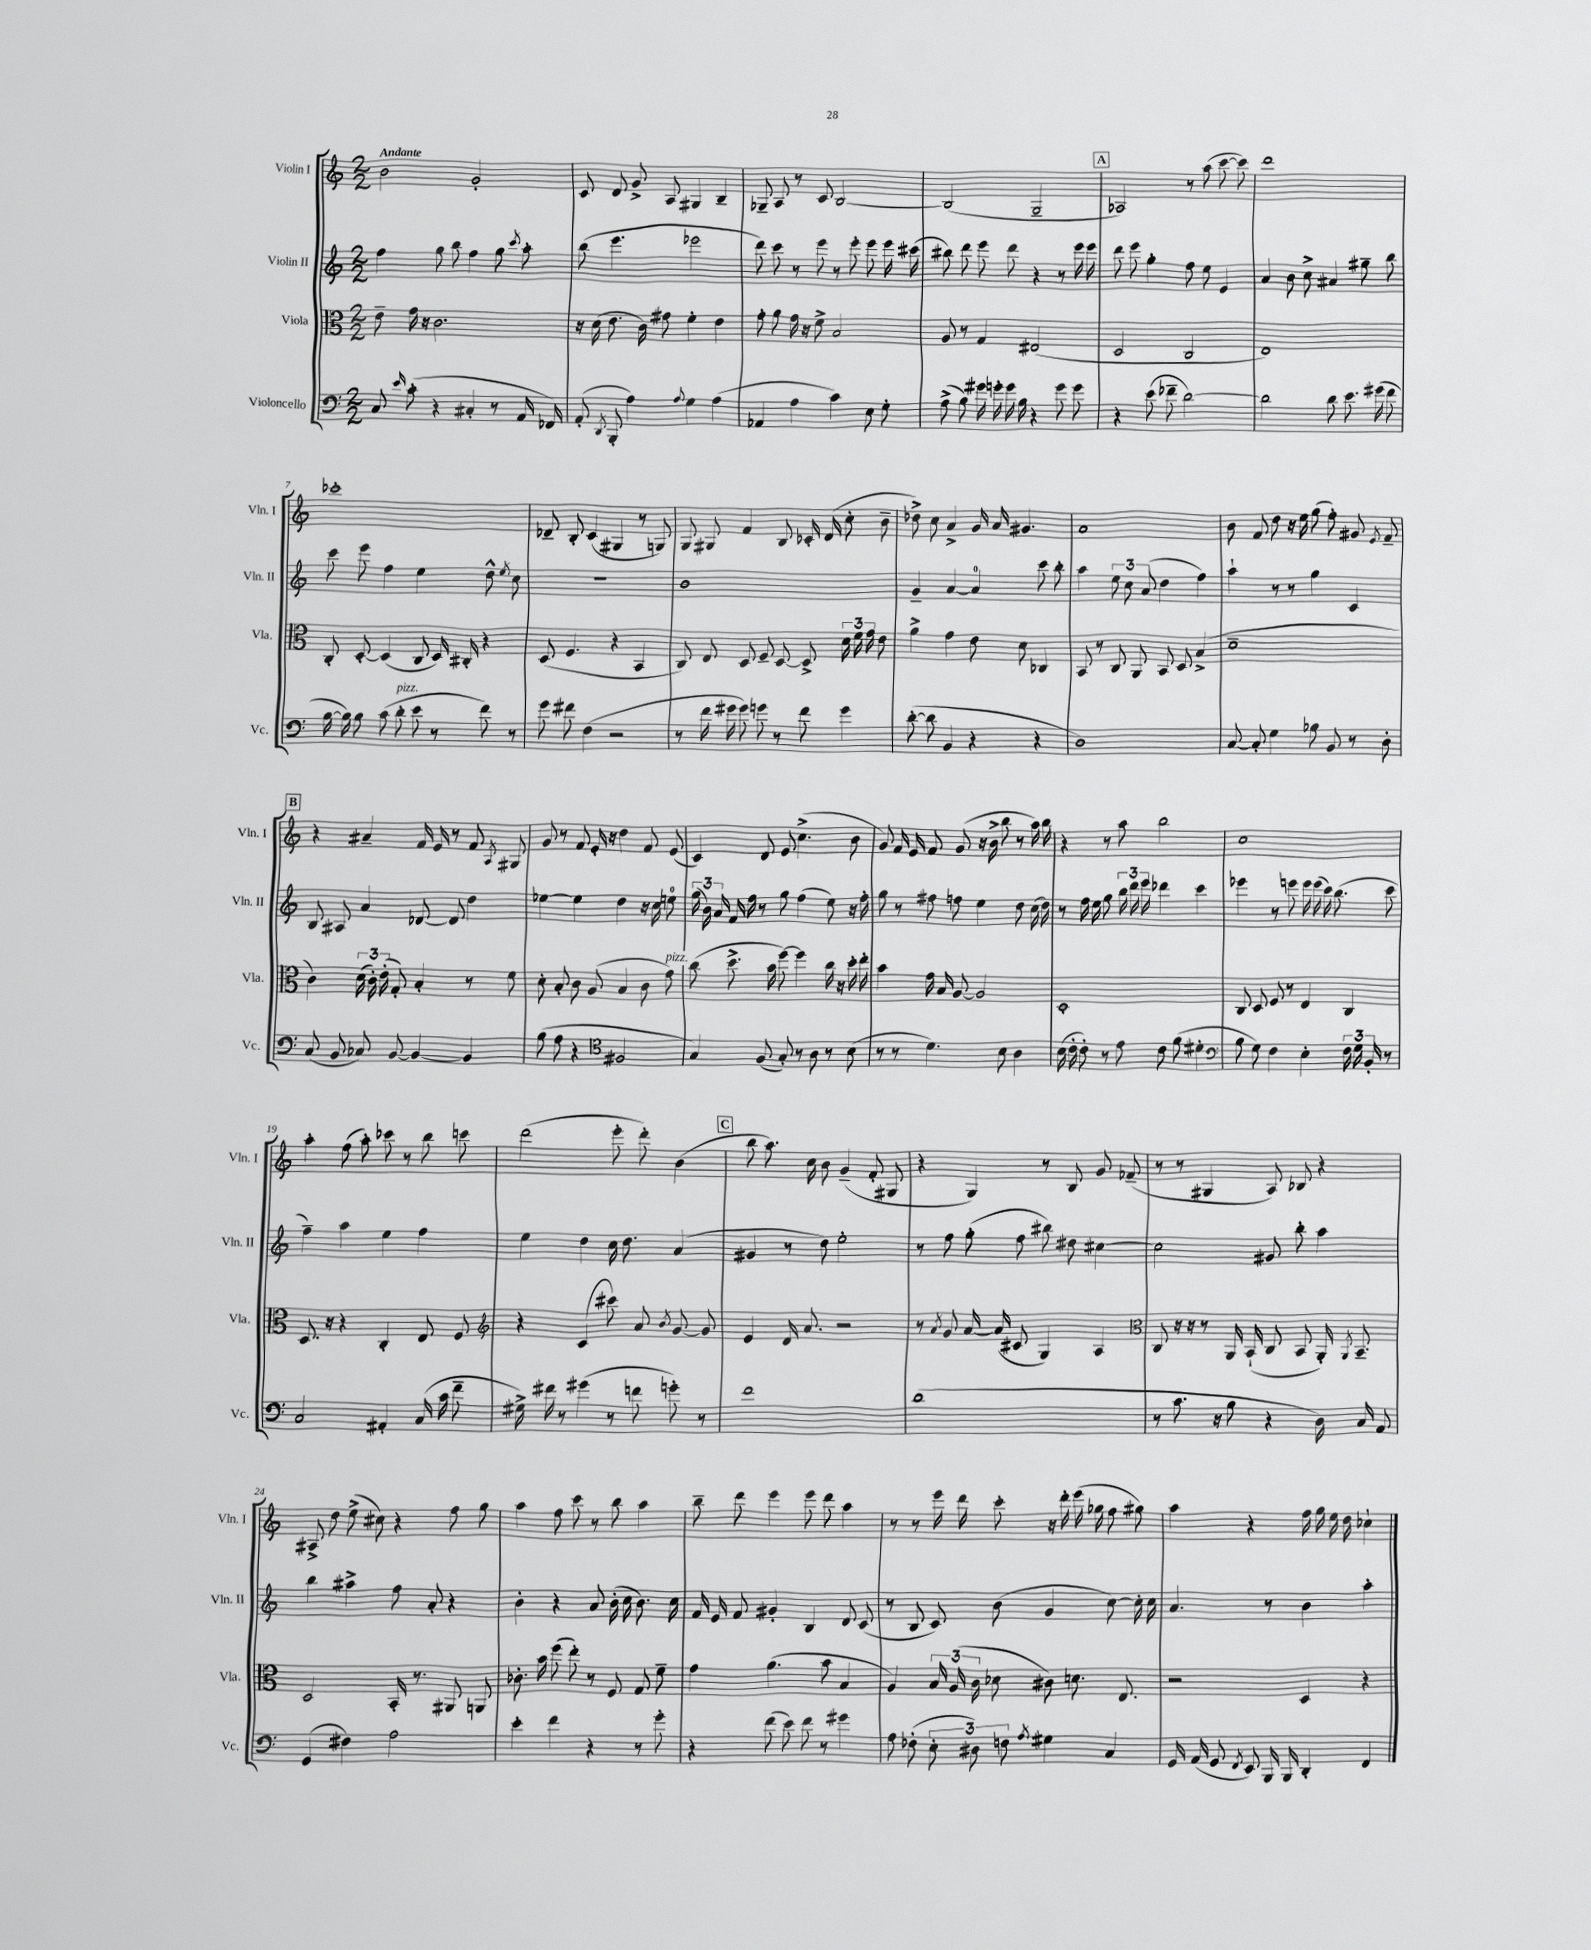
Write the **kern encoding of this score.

**kern	**kern	**kern	**kern
*part4	*part3	*part2	*part1
*staff4	*staff3	*staff2	*staff1
*I"Violoncello	*I"Viola	*I"Violin II	*I"Violin I
*I'Vc.	*I'Vla.	*I'Vln. II	*I'Vln. I
*clefF4	*clefC3	*clefG2	*clefG2
*k[]	*k[]	*k[]	*k[]
*M2/2	*M2/2	*M2/2	*M2/2
=1	=1	=1	=1
!	!	!	!LO:TX:a:B:t=Andante
8C/	8e~\	4ff\	2b\
16qqe/	.	.	.
(8c'\	16g\	.	.
.	16r	.	.
4r	2.c\	8gg\	.
.	.	8bb\	.
4C#X'/	.	4ff\	2g'/
8r	.	8gg\	.
.	.	8qccc/	.
16AA/	.	8aa'\	.
16FF-X/)	.	.	.
=2	=2	=2	=2
(8AA'/	16r	(8bb\	8c/
.	(16d\	.	.
8qDD/	.	.	.
8BBB'/	8.e\	4.eee\	8d/
4A\)	.	.	8g^/
.	16c\)	.	.
.	8g#X\	.	8A/
8qqA/	.	.	.
4G\	4f'\	2eee-X\	4G#X/
(4A\	4e\	.	4B~/
=3	=3	=3	=3
4AA-X/	8g'\	8ddd\)	8G-X~/
.	8a\	8ccc\	8A/
4A\	16g\	8r	8r
.	16r	.	.
.	8f^\	8eee\	8c/
4c\)	2B/	8r	[2B/
.	.	8eee'\	.
8E\	.	8eee\	.
8G'\	.	16eee\	.
.	.	(16ccc#X\	.
=4	=4	=4	=4
(8A^\	8A/	8bb#X\)	(2B/]
8B\)	8r	8ddd\	.
16g#X\	4G/	8eee\	.
16gn'\	.	.	.
16g\	.	8ddd\	.
16B\	.	.	.
4r	(2E#X/	4r	2G~/
8g\	.	8r	.
8g\	.	16eee\	.
.	.	16eee\	.
!!LO:REH:place=s1:t=A
=5	=5	=5	=5
4r	2D/	8ddd\	2A-X/)
.	.	8eee\	.
(8e\	.	4gg'\	.
8f-X~\	.	.	.
[2d\)	2C/	8ff\	8r
.	.	8ee\	(8aa\
.	.	4e/	[8ccc\
.	.	.	8ccc\])
=6	=6	=6	=6
2d\]	1E)	4a/	1ddd
.	.	8b\	.
.	.	8cc^\	.
8d\	.	4a#X/	.
8.e\	.	.	.
.	.	8gg#X~\	.
(16g#X\	.	.	.
8f\	.	8bb\	.
!!LO:LB:g=z
=7	=7	=7	=7
[16B\	8C'/	8ccc\	1ccc-X'
16B\])	.	.	.
8B\	[8D'/	8eee\	.
(8c\	(4D/]	4ff\	.
!LO:TX:a:i:t=pizz.	!	!	!
8d'\	.	.	.
8e\	8C/	4ee\	.
8r	16D/)	.	.
.	16C#X'/	.	.
8f\)	4r	8dd^^\	.
.	.	8qee/	.
8r	.	8cc\	.
=8	=8	=8	=8
8g\	(8D/	1r	8d-X~/
8f#X\	4.F/	.	8B'/
(4F\	.	.	(4c/
2r	4r	.	4G#X/
.	4BB/	.	8r
.	.	.	8Gn/)
=9	=9	=9	=9
8r	8C/)	1b	8G/
16f\	8E/	.	8G#X/
16g#X\	.	.	.
8g#\)	8D/	.	4f/
8gn\	8F~/	.	.
8r	[8D/	.	8B/
8f\	8D^/]	.	16c-X'/
.	.	.	(16d/
4g\	24d\	.	8cc'\
.	24f\	.	.
.	24g\	.	.
.	8e\	.	8b~\
=10	=10	=10	=10
([8d'\	4a^\	4g~/	8dd-X^\)
8d\]	.	.	8cc\
4BB/	4g\	[4a/	4a^/
4r	8e\	4a/]	16g/
.	.	.	16a/
.	8d\	.	4.g#X/
4r	4C-X/	8ccc\	.
.	.	8bb'\	.
=11	=11	=11	=11
1D)	8BB/	4aa\	1a
.	8r	.	.
.	8C/	12ee\	.
.	.	12cc\	.
.	8AA/	.	.
.	.	(12a/	.
.	8BB/	4dd\	.
.	8D/	.	.
.	(4B^/	4ff\)	.
=12	=12	=12	=12
[8C/	1d~	4aa`\	8b\
8C'/]	.	.	8f/
4G\	.	8r	8dd\
.	.	8r	16r
.	.	.	16ee\
8B-X\	.	4gg\	(8gg\
8BB/	.	.	8ff'\)
8r	.	4c/	8g#X/
.	.	.	8qe/
8D'\	.	.	8f~/
!!LO:LB:g=z
!!LO:REH:place=s1:t=B
=13	=13	=13	=13
(8C/	4c\)	8B/	4r
8BB/	.	8A#X/	.
8C-X/)	(24d\	4a/	4a#X~/
.	24c'\)	.	.
.	(24e'\	.	.
[8BB/	8G'/)	.	.
4BB/_	4B'/	[8d-X/	16f/
.	.	.	16e/
.	.	8d-/]	8r
4BB/]	8r	4dd\	8f/
.	.	.	8qA/
.	8f\	.	8G#X/
=14	=14	=14	=14
(8B\	8d'\	[4ee-X\	8g/
8A\	8B'/	.	8r
4r	8c\	4ee-\]	8f/
.	(8A/	.	16e'/
.	.	.	16r
*clefC4	*	*	*
2F#X/	4B/	4dd\	4dd\
.	8c\	16r	8f/
.	.	16cc\	.
!	!LO:TX:a:i:t=pizz.	!	!
.	8g\)	8een\	(8e/
=15	=15	=15	=15
4G/)	(8cc\	(24gg\	4c/)
.	.	24b\)	.
.	.	24a/	.
.	8.dd^\	16f/	.
.	.	16ff\	.
(8F/	.	8r	8d/
.	16b\	.	.
8G'/)	[8ff\)	8gg\	8e/
8r	4ff\]	(4ff\	(4.cc^\
8A\	.	.	.
8r	16cc\	8ee\)	.
.	16r	.	.
(8B\	16dd'\	16r	8b\
.	16ee'\	16ff'\	.
=16	=16	=16	=16
8r	4b\	8gg\	8g/)
8r	.	8r	16f/
.	.	.	16e/
4.d\)	16g\	8ff#X\	8f/
.	16B/	.	.
.	[8A/	8ffn\	(8g/
.	2A/]	4ee\	16r
.	.	.	16b^\
8B\	.	.	8bb\
4A\	.	8dd\	8r
.	.	(16cc\	16aa\)
.	.	16dd\)	16bb\
=17	=17	=17	=17
(16B\	1D'	8r	4r
16c'\	.	.	.
8c'\)	.	16ff\	.
.	.	16ee\	.
8r	.	8gg\	8r
8e\	.	24bb\	8aa\
.	.	24ddd\	.
.	.	24eee\	.
8c\	.	4ddd-X\	2bb\
(8f\	.	.	.
4d#X'\	.	4ccc\	.
=18	=18	=18	=18
*clefF4	*	*	*
8B\	8C/	4eee-X\	1cc
8G\)	8D/	.	.
4F\	8F/	8r	.
.	8r	8eeen\	.
4E'\	4E/	16eee\	.
.	.	(16eee\	.
.	.	16ccc\)	.
.	.	(8.bb\	.
24F\	4C/	.	.
24G\	.	.	.
24BB'/	.	.	.
8r	.	8ccc\	.
!!LO:LB:g=z
=19	=19	=19	=19
2C/	8.D/	4ff~\)	4aa'\
.	16r	.	.
.	4r	4aa\	(8ff\
.	.	.	8aa'\)
4AA#X'/	4C'/	4ee\	8ccc-X\
.	.	.	8r
(16C/	8E/	4ff\	8bb\
16c\	.	.	.
8f~\	8F/	.	8cccn\
=20	=20	=20	=20
*	*clefG2	*	*
16G#X^\)	4r	4ee\	(2ddd\
16f#X\	.	.	.
8r	.	.	.
(4g#X\	(4c/	4dd\	.
8r	8ccc#X\)	16cc\	8eee'\
.	.	8.dd\	.
8fn\	8a/	.	8ddd'\)
.	8qb/	.	.
8gn'\)	[8g/	(4a/	(4b\
8r	8g/]	.	.
!!LO:REH:place=s1:t=C
=21	=21	=21	=21
1f	4e/	4g#X/	8bb\
.	.	.	8.aa\)
.	16d/	8r	.
.	8.a/	.	16cc\
.	.	8dd\)	8b\
.	2r	2ee'\	(4g~/
.	.	.	8f'/
.	.	.	8G#X/
=22	=22	=22	=22
(1d	8r	8r	4r
.	8qa/	.	.
.	8g/	8ff\	.
.	[16a/	(8gg'\	4G/)
.	(16a/]	.	.
.	8c#X/	8ff\	.
.	4G/)	8bb#X\)	8r
.	.	8dd#X\	8B/
.	4A/	[4cc#X\	8g/
.	.	.	(8f-X~/
=23	=23	=23	=23
*	*clefC3	*	*
8r	8C/	2cc#\]	8r
8.c\	16r	.	8r
.	16r	.	.
.	8r	.	4G#X/
16r	.	.	.
8B\	16AA/	.	.
.	(16BB`/	.	.
4r	8C/	8g#X/	8A/)
.	8BB/	8bb'\	8B-X/
16D\)	16AA'/)	4aa\	4r
.	8qAA/	.	.
16C/	8.BB~/	.	.
8AA/	.	.	.
!!LO:LB:g=z
=24	=24	=24	=24
(4GG/	2D/	4bb\	8A#X^/
.	.	.	8dd\
4F#X\)	.	4aa#X^\	(8ee^\
.	.	.	8cc#X\)
2A\	16BB'/	8ff\	4r
.	8.r	.	.
.	.	8a'/	.
.	8AA#X/	4r	8ff\
.	8AAn/	.	8gg\
=25	=25	=25	=25
4e'\	8.c-X'\	4b'\	4aa\
.	16b\	.	.
4f\	(8ff\	4r	8ff\
.	8ee'\)	.	8ccc\
4r	8r	8a/	8r
.	8F/	(16b'\	8bb\
.	.	16cc\	.
8r	8G/	8.b\)	4aa\
8g'\	8f~\	.	.
.	.	16cc\	.
=26	=26	=26	=26
4r	4g\	16f/	8bb~\
.	.	16e/	.
.	.	8f/	8ddd\
(8f\	(4.a\	4g#X'/	4eee\
8e\)	.	.	.
8f\	.	4B/	8eee\
8r	8b\	.	8ddd\
4g#X\	4B/	8d/	4aa\
.	.	(8c/	.
=27	=27	=27	=27
8A\	4A/)	8r	8r
(8F-X'\	.	8B/	8r
12E'\	24B/	8c/)	16eee\
.	(24A/	.	.
.	.	.	16ddd\
12D#X\)	24c\	.	.
.	8d-X\	(8b\	8ccc'\
12Fn\	.	.	.
8qA/	.	.	.
4G#X\	8c#X\)	4g/	16r
.	.	.	16ddd'\
.	8.dn\	.	(16eee\
.	.	.	16gg-X\
4C/	.	[8cc\)	8ff\
.	8.E/	.	.
.	.	16cc'\]	8gg#X\)
.	.	16cc\	.
=28	=28	=28	=28
16GG/	2r	4.a/	4aa\
(16AA/	.	.	.
8GG/	.	.	.
8qFF/	.	.	.
8EE/)	.	.	4r
16BBB/	.	8r	.
16BBB/	.	.	.
4DD'/	4D/	4b\	16ff\
.	.	.	16gg\
.	.	.	16ee\
.	.	.	16dd\
4FF/	4r	4aa'\	4cc-X`\
==	==	==	==
*-	*-	*-	*-
